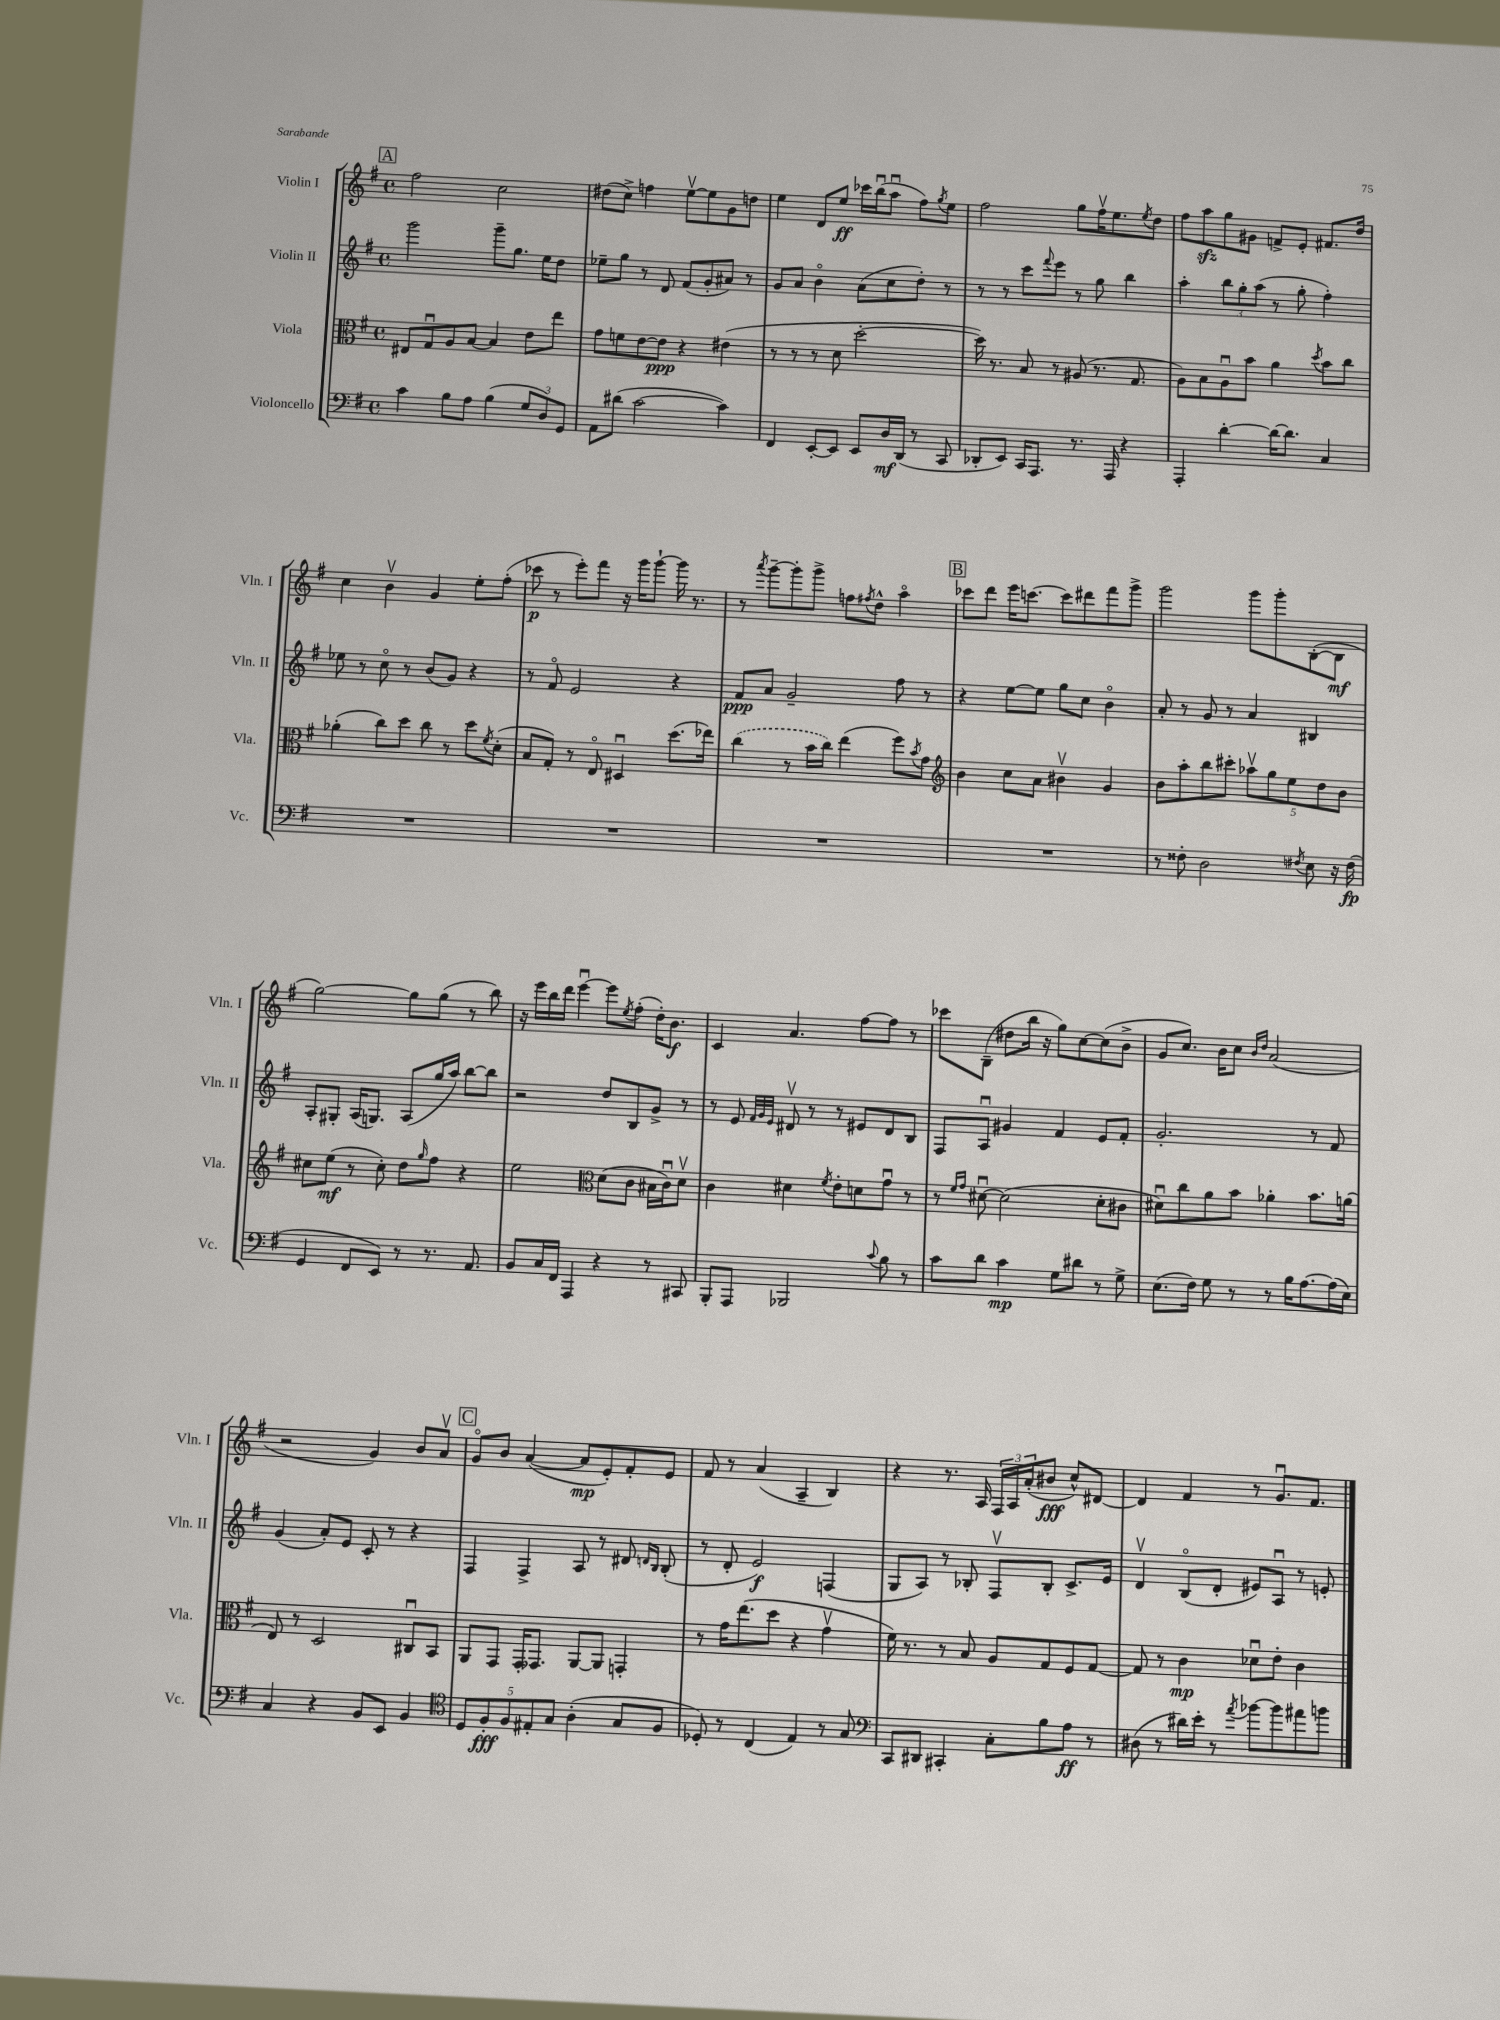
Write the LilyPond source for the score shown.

<<
\new StaffGroup <<
\new Staff = "s0" \with { instrumentName = "Violin I" shortInstrumentName = "Vln. I" } {
    \clef treble \key g \major \defaultTimeSignature \time 4/4
    \mark \markup { \box "A" } fis''2 c''2 |
    dis''8( c''8->) f''4 e''8~\upbow e''8 g'8 d''8 |
    e''4 d'8 e''8\ff ces'''16 b''16\downbow( a''8\downbow fis''8) \acciaccatura { g''8 } e''8 |
    fis''2 g''8 fis''16\upbow e''8. \acciaccatura { e''8 } d''8 |
    fis''8 a''8\sfz g''8 gis'8 f'8-> e'8-. fis'8. d''16 |
    c''4 b'4\upbow g'4 e''8-. fis''8-.( |
    ces'''8\p r8 e'''8-.) fis'''8 r16 g'''16 g'''8~-! g'''16 r8. |
    r8 \acciaccatura { a'''8 } g'''8~-- g'''8-. g'''8-> f''8 \acciaccatura { fis''8 } d''8-^ a''4\flageolet |
    \mark \markup { \box "B" } ces'''8 d'''8 e'''16 c'''8.~ c'''8 dis'''8 fis'''8 g'''8-> |
    g'''2 g'''8 g'''8-. b8~-.( b8\mf |
    g''2~) g''8 g''8( r8 b''8) |
    r16 e'''16 b''16 d'''16 e'''4~\downbow e'''8 \acciaccatura { e''8 } fis''8-.( d''16-.) b'8.\f |
    c'4 a'4. fis''8~ fis''8 r8 |
    ces'''8 b8--( dis''8 b''16 r16 g''8) c''8~ c''8( b'8-> |
    g'8 c''8.) b'16 c''8 \grace { b'16 d''16 } a'2( |
    r2 g'4) b'8 a'8\upbow |
    \mark \markup { \box "C" } g'8\flageolet b'8 a'4~( a'8\mp e'8-.) fis'8-. e'8 |
    fis'8 r8 a'4( a4-- b4) |
    r4 r8. a16 \tuplet 3/2 { fis16 a16 a'16-.( } bis'8\fff c''8-^) dis'8~ |
    dis'4 fis'4 r8 g'8.\downbow fis'8. \bar "|." |
}
\new Staff = "s1" \with { instrumentName = "Violin II" shortInstrumentName = "Vln. II" } {
    \clef treble \key g \major \defaultTimeSignature \time 4/4
    \mark \markup { \box "A" } g'''2 g'''8-- g''8. e''16 d''8 |
    ees''8-- g''8 r8 d'8 fis'8( g'8-. ais'8) r8 |
    g'8 a'8 b'4\flageolet a'8( c''8 d''8-.) r8 |
    r8 r8 c'''8 \appoggiatura { fis'''8 } e'''8 r8 g''8 b''4 |
    a''4-. \tuplet 3/2 { b''8 g''8-. a''8( } r8 g''8-. fis''4-.) |
    ees''8 r8 c''8\flageolet r8 b'8( g'8) r4 |
    r8 fis'8\flageolet e'2 r4 |
    fis'8\ppp a'8 g'2-- fis''8 r8 |
    \mark \markup { \box "B" } r4 e''8~ e''8 g''8 c''8 b'4\flageolet |
    a'8-. r8 g'8 r8 a'4 bis4 |
    a8-. gis8-. a16( g8.) a8( g''16 a''16) b''8~ b''8 |
    r2 d''8 b8 g'8-> r8 |
    r8 e'8 \grace { fis'32 g'32 e'32 } dis'8\upbow r8 r8 eis'8 dis'8 b8 |
    fis8 a8\downbow gis'4 fis'4 e'8 fis'8-. |
    g'2.-. r8 fis'8 |
    g'4( a'8-.) e'8 c'8-. r8 r4 |
    \mark \markup { \box "C" } fis4 fis4-> a8 r8 dis'8 \grace { d'16 b16 } b8-.( |
    r8 d'8-. e'2\f) f4( |
    g8 a8) r8 bes8-. fis8\upbow bes8-. c'8.-> e'16 |
    d'4\upbow b8\flageolet( d'8-. eis'8) a8\downbow r8 e'8-. \bar "|." |
}
\new Staff = "s2" \with { instrumentName = "Viola" shortInstrumentName = "Vla." } {
    \clef alto \key g \major \defaultTimeSignature \time 4/4
    \mark \markup { \box "A" } eis8 g8\downbow a8 b8~ b4 e'8 e''8 |
    g'8 f'8 e'8~ e'8\ppp r4 eis'4( |
    r8 r8 r8 d'8 d''2~-. |
    d''16) r8. b8 r8 ais8( r8. g8. |
    a8) b8 a8\downbow b'8 a'4 \acciaccatura { d''8 } b'8 c''8 |
    aes'4-.( c''8) d''8 c''8 r8 d''8 \acciaccatura { fis'8 } d'8-.( |
    b8 g8-.) r8 e8\flageolet dis4\downbow d''8.( ees''16) |
    \once \slurDashed c''4( r8 b'16 c''16) e''4( fis''8) \acciaccatura { b'8 } g'8 |
    \mark \markup { \box "B" } \clef treble b'4 c''8 a'8 bis'4\upbow g'4 |
    b'8 a''8-. b''8 cis'''8-. \tuplet 5/4 { aes''8\upbow g''8 e''8 d''8 b'8 } |
    cis''8 e''8\mf( r8 cis''8-.) d''8 \grace { g''16 } fis''8 r4 |
    e''2 \clef alto d'8( c'8 bis16 c'16\downbow) d'8\upbow |
    c'4 dis'4 \acciaccatura { fis'8 } e'8-. d'8 g'8\downbow r8 |
    r8 \grace { fis'16 g'16 } dis'8~\downbow dis'2( dis'8-. cis'8 |
    dis'8\downbow) c''8 a'8 b'8 aes'4-. b'8. a'16( |
    e8) r8 d2 cis8\downbow b,8 |
    \mark \markup { \box "C" } a,8 g,8 g,16-. ges,8. a,8~ a,8 g,4-. |
    r8 g'16 e''8.( d''8 r4 g'4\upbow |
    fis'16) r8. r8 b8 a8 g8 fis8 g8~ |
    g8 r8 c'4\mp des'8\downbow e'8-. c'4 \bar "|." |
}
\new Staff = "s3" \with { instrumentName = "Violoncello" shortInstrumentName = "Vc." } {
    \clef bass \key g \major \defaultTimeSignature \time 4/4
    \mark \markup { \box "A" } c'4 b8 a8 b4( \tuplet 3/2 { g8 d8) g,8 } |
    a,8 dis'8( c'2~ c'4) |
    fis,4 e,8~-. e,8 e,8 d16\mf d,16( r8 c,8 |
    des,8-. e,8) c,16 a,,8. r8. a,,16 r4 |
    a,,4-. d'4~-. d'16~ d'8. c4 |
    R1 |
    R1 |
    R1 |
    \mark \markup { \box "B" } R1 |
    r8 fisis8-. d2 \acciaccatura { fis8 } e8 r16 fis16\fp( |
    g,4 fis,8 e,8) r8 r8. a,8. |
    b,8 c16 fis,16 a,,4 r4 r8 cis,8 |
    b,,8-. a,,8 bes,,2 \appoggiatura { c'8 } b8 r8 |
    c'8 d'8 c'4\mp g8 dis'8 r8 g8-> |
    e8.( fis16) g8 r8 r8 b16 a8.~ a16( e16) |
    c4 r4 b,8 e,8 b,4 |
    \mark \markup { \box "C" } \clef tenor \tuplet 5/4 { d8 fis8-.\fff fis8 eis8-. g8 } a4-.( g8 fis8 |
    des8-.) r8 c4( e4) r8 g8 |
    \clef bass c,8 dis,8 cis,4-. c8-. b8 a8\ff r8 |
    dis8( r8 dis'16) e'16-. r8 \acciaccatura { a'8 } bes'8~ bes'8 ais'8 b'8 \bar "|." |
}
>>
>>
\layout { \context { \Score \remove "Bar_number_engraver" } }
